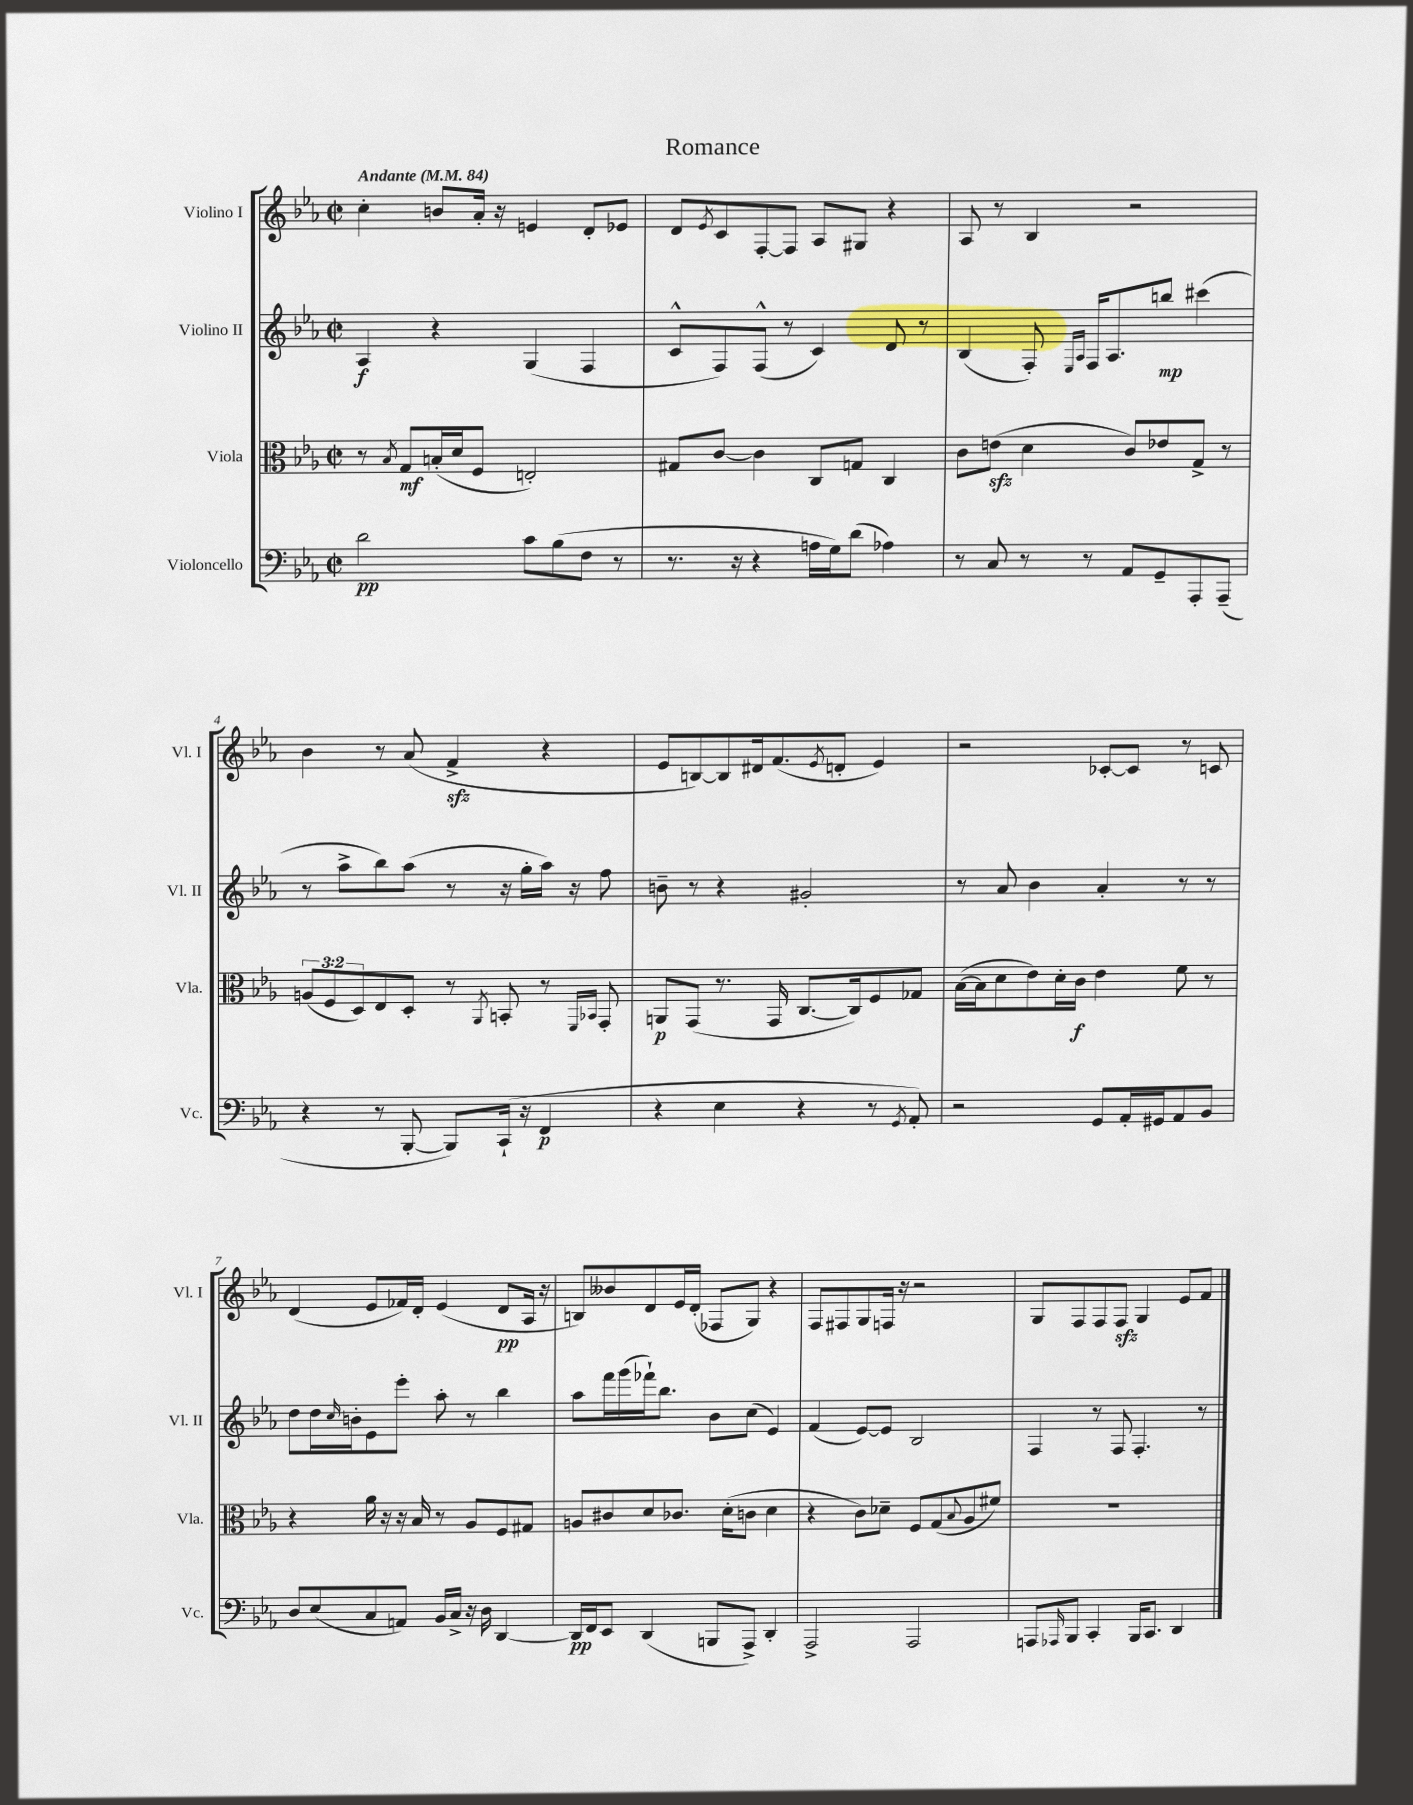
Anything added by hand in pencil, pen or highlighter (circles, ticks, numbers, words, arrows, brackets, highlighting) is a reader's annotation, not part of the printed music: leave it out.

**kern	**dynam	**kern	**dynam	**kern	**dynam	**kern	**dynam
*part4	*part4	*part3	*part3	*part2	*part2	*part1	*part1
*staff4	*staff4	*staff3	*staff3	*staff2	*staff2	*staff1	*staff1
*I"Violoncello	*	*I"Viola	*	*I"Violino II	*	*I"Violino I	*
*I'Vc.	*	*I'Vla.	*	*I'Vl. II	*	*I'Vl. I	*
*clefF4	*	*clefC3	*	*clefG2	*	*clefG2	*
*k[b-e-a-]	*	*k[b-e-a-]	*	*k[b-e-a-]	*	*k[b-e-a-]	*
*M2/2	*	*M2/2	*	*M2/2	*	*M2/2	*
*met(c|)	*	*met(c|)	*	*met(c|)	*	*met(c|)	*
*MM84	*	*MM84	*	*MM84	*	*MM84	*
=1	=1	=1	=1	=1	=1	=1	=1
!	!	!	!	!	!	!LO:TX:a:B:t=Andante	!
2d\	pp	8r	.	4A-/	f	4cc'\	.
.	.	8qB-/	.	.	.	.	.
.	.	8G/L	mf	.	.	.	.
.	.	(16Bn'/L	.	4r	.	8bn/L	.
.	.	16d/J	.	.	.	.	.
.	.	8F/J	.	.	.	16a-'/Jk	.
.	.	.	.	.	.	16r	.
8c\L	.	2En'/)	.	(4G/	.	4en/	.
(8B-\	.	.	.	.	.	.	.
8F\J	.	.	.	4F/	.	8d'/L	.
8r	.	.	.	.	.	8e-X/J	.
=2	=2	=2	=2	=2	=2	=2	=2
8.r	.	8G#X/L	.	8c^^/L	.	8d/L	.
.	.	.	.	.	.	8qe-/	.
.	.	[8c/J	.	8F/)	.	8c/	.
16r	.	.	.	.	.	.	.
4r	.	4c\]	.	(8F^^/J	.	[8F'/	.
.	.	.	.	8r	.	8F/J]	.
16An\LL	.	8C/L	.	4c/)	.	8A-/L	.
16G\J)	.	.	.	.	.	.	.
(8d\J	.	8Gn/J	.	.	.	8G#X/J	.
4A-X\)	.	4C/	.	8d/	.	4r	.
.	.	.	.	8r	.	.	.
=3	=3	=3	=3	=3	=3	=3	=3
8r	.	8c\L	.	(4B-/	.	8A-/	.
8C/	.	(8enzz\J	.	.	.	8r	.
8r	.	4d\	.	8F'/)	.	4B-/	.
.	.	.	.	16qqE-/LL	.	.	.
.	.	.	.	16qqA-/JJ	.	.	.
8r	.	.	.	16F/KL	.	.	.
.	.	.	.	8.A-/	.	.	.
8AA-/L	.	8c/L)	.	.	.	2r	.
8GG~/	.	8e-X/	.	8bbn/J	mp	.	.
8AAA-'/	.	8G^/J	.	(4ccc#X\	.	.	.
(8AAA-~/J	.	8r	.	.	.	.	.
!!LO:LB:g=z
=4	=4	=4	=4	=4	=4	=4	=4
4r	.	(12An/L	.	8r	.	4b-\	.
.	.	12F/	.	.	.	.	.
.	.	.	.	8aa-^\L	.	.	.
.	.	12D/)	.	.	.	.	.
8r	.	8E-/	.	8bb-\)	.	8r	.
[8BBB-'/	.	8D'/J	.	(8aa-\J	.	(8a-/	.
8BBB-/L])	.	8r	.	8r	.	4fzz^/	.
.	.	8qAA-/	.	.	.	.	.
(16CC`/Jk	.	8BBn'/	.	16r	.	.	.
16r	.	.	.	16gg'\LL	.	.	.
4FF/	p	8r	.	16aa-\JJ)	.	4r	.
.	.	.	.	16r	.	.	.
.	.	16qqFF/LL	.	.	.	.	.
.	.	16qqBB-X/JJ	.	.	.	.	.
.	.	8GG'/	.	8ff\	.	.	.
=5	=5	=5	=5	=5	=5	=5	=5
4r	.	8AAn/L	p	8bn~\	.	8e-/L	.
.	.	(8GG/J	.	8r	.	[8Bn/)	.
4E-\	.	8.r	.	4r	.	8B/]	.
.	.	.	.	.	.	16d#X/k	.
.	.	16GG/	.	.	.	(8.f/	.
4r	.	[8.C/L	.	2g#X'/	.	.	.
.	.	.	.	.	.	8qe-/	.
.	.	.	.	.	.	8dn'/J	.
.	.	16C/k])	.	.	.	.	.
8r	.	8F/	.	.	.	4e-/)	.
8qGG/	.	.	.	.	.	.	.
8AA-'/)	.	8G-X/J	.	.	.	.	.
=6	=6	=6	=6	=6	=6	=6	=6
2r	.	([16B-\LL	.	8r	.	2r	.
.	.	16B-\J]	.	.	.	.	.
.	.	8d\	.	8a-/	.	.	.
.	.	8e-\)	.	4b-\	.	.	.
.	.	16d'\L	.	.	.	.	.
.	.	16c\JJ	f	.	.	.	.
8GG/L	.	4e-\	.	4a-'/	.	[8c-X'/L	.
16AA-'/L	.	.	.	.	.	8c-/J]	.
16GG#X/J	.	.	.	.	.	.	.
8AA-/	.	8f\	.	8r	.	8r	.
8BB-/J	.	8r	.	8r	.	8cn/	.
!!LO:LB:g=z
=7	=7	=7	=7	=7	=7	=7	=7
8D/L	.	4r	.	8dd\L	.	(4d/	.
(8E-/	.	.	.	16dd\L	.	.	.
.	.	.	.	16qqcc/	.	.	.
.	.	.	.	16bn'\J	.	.	.
8C/	.	16a-\	.	8e-\	.	8e-/L	.
.	.	16r	.	.	.	.	.
8AAn/J)	.	16r	.	8eee-'\J	.	16f-X/L)	.
.	.	16B-/	.	.	.	16d'/JJ	.
16BB-/LL	.	8r	.	8aa-'\	.	(4e-/	.
16C^/JJ	.	.	.	.	.	.	.
16r	.	8A-/L	.	8r	.	.	.
16D\	.	.	.	.	.	.	.
[4DD/	.	8F/	.	4bb-\	.	8d/L	pp
.	.	8G#X/J	.	.	.	16A-/Jk	.
.	.	.	.	.	.	16r	.
=8	=8	=8	=8	=8	=8	=8	=8
16DD/LL]	pp	8An/L	.	8aa-\L	.	8Bn/L)	.
16FF/J	.	.	.	.	.	.	.
8EE-/J	.	8c#X/	.	16fff\L	.	8b--X/	.
.	.	.	.	(16ggg\	.	.	.
(4DD/	.	8d/	.	16fff-X`\J)	.	8d/	.
.	.	.	.	8.bb-\J	.	.	.
.	.	8.c-X/J	.	.	.	16e-/L	.
.	.	.	.	.	.	(16d'/JJ	.
8BBBn/L	.	.	.	8b-\L	.	8F-X/L	.
.	.	(16d'\KL	.	.	.	.	.
8AAA-^/J)	.	8cn\J	.	(8cc\J	.	8G/J)	.
4DD'/	.	4d\	.	4e-/)	.	4r	.
=9	=9	=9	=9	=9	=9	=9	=9
2AAA-^/	.	4r	.	(4f/	.	8F/L	.
.	.	.	.	.	.	8F#X/	.
.	.	8c\L)	.	[8e-/L)	.	8G/	.
.	.	8d-X~\J	.	8e-/J]	.	16Fn/Jk	.
.	.	.	.	.	.	16r	.
2AAA-/	.	8F/L	.	2B-/	.	2r	.
.	.	(8G/	.	.	.	.	.
.	.	8qqB-/	.	.	.	.	.
.	.	8A-/	.	.	.	.	.
.	.	8f#X/J)	.	.	.	.	.
=10	=10	=10	=10	=10	=10	=10	=10
8AAAn/L	.	1r	.	4F/	.	8G/L	.
16qqAAA-X/	.	.	.	.	.	.	.
8BBB-/J	.	.	.	.	.	8F/	.
4CC'/	.	.	.	8r	.	8F/	.
.	.	.	.	8F/	.	8Fzz/J	.
16BBB-/KL	.	.	.	4.F'/	.	4G/	.
8.CC/J	.	.	.	.	.	.	.
4DD/	.	.	.	.	.	8e-/L	.
.	.	.	.	8r	.	8f/J	.
==	==	==	==	==	==	==	==
*-	*-	*-	*-	*-	*-	*-	*-
